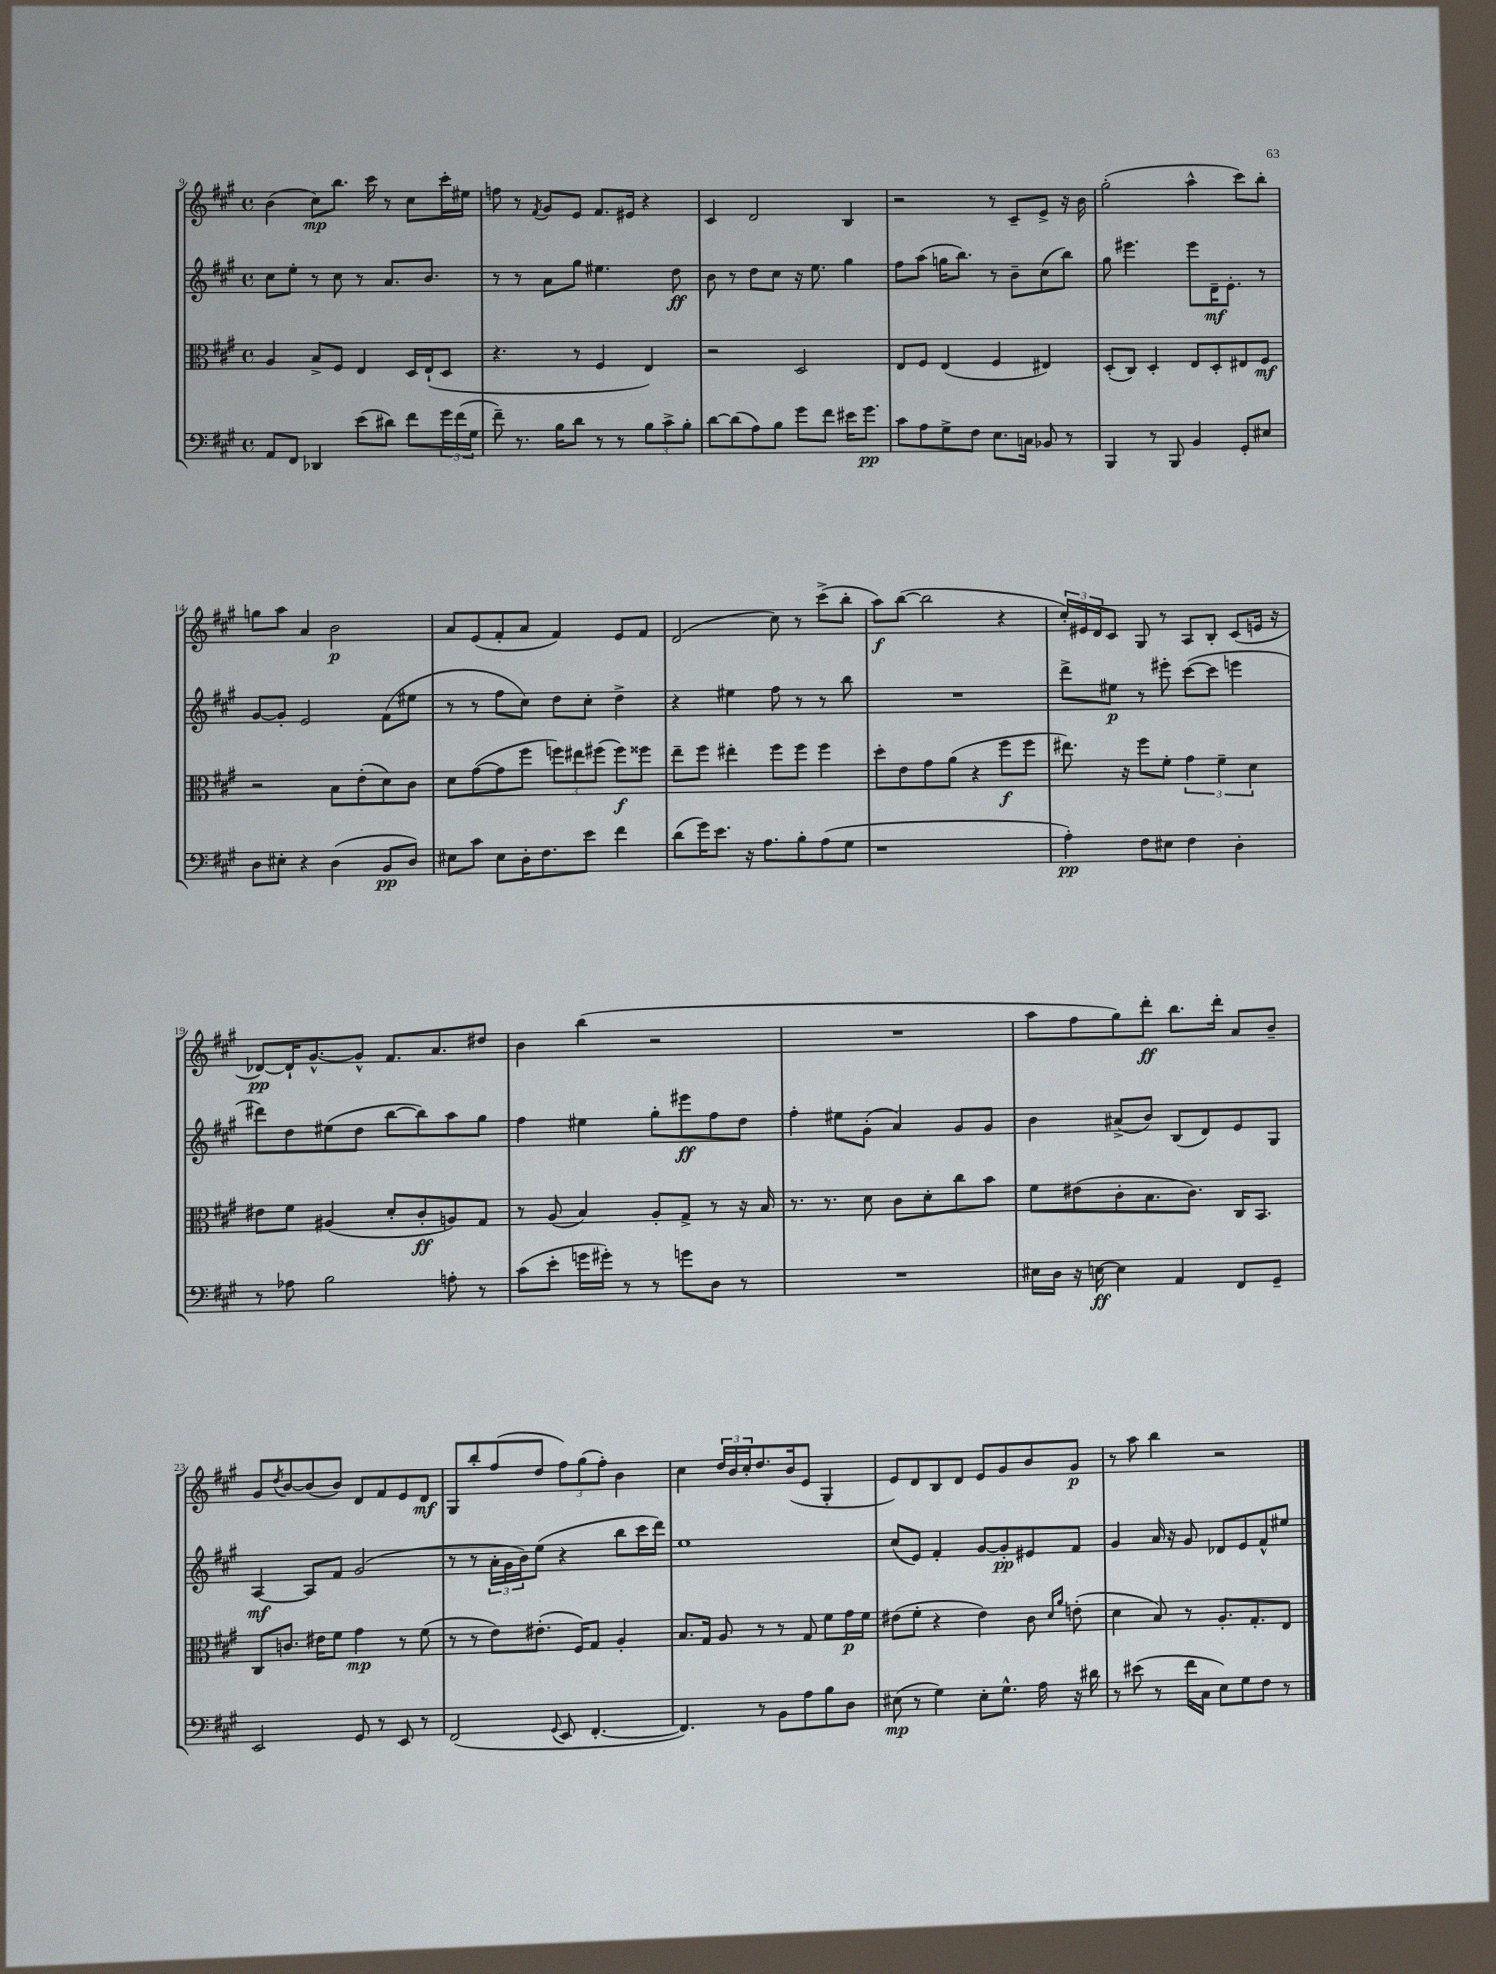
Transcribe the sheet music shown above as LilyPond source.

<<
\new StaffGroup <<
\new Staff = "s0" {
    \clef treble \key a \major \defaultTimeSignature \time 4/4
    b'4( cis''8\mp) b''8. cis'''16 r8 cis''8 cis'''16-. eis''16 |
    f''8 r8 \acciaccatura { fis'8 } gis'8 e'8 fis'8. eis'16 r4 |
    cis'4 d'2 b4 |
    r2 r8 cis'8-- e'8-> r16 b'16 |
    gis''2-.( a''4-^ cis'''8) b''8-. |
    g''8 a''8 a'4 b'2\p |
    a'8 e'8( fis'8-. a'8 fis'4) e'8 fis'8 |
    d'2( cis''8) r8 cis'''8->( b''8-. |
    a''8\f) b''8~( b''2 r4 |
    \tuplet 3/2 { cis''16-.) eis'16 d'16 } cis'8 gis8 r8 a8 b8-. cis'8( e'16 r16 |
    des'8~\pp) des'16-! gis'8.~-^ gis'8-^ fis'8. a'8. dis''8 |
    b'4 b''4( r2 |
    R1 |
    a''8 fis''8 gis''8) d'''8-.\ff b''8. d'''16-. a'8 b'8-- |
    gis'8 \acciaccatura { d''8 } b'8~ b'8( b'8) d'8 fis'8 e'8 d'8\mf |
    gis8 b''8-. fis''8( d''8 \tuplet 3/2 { fis''8) gis''8( fis''8-.) } b'4 |
    cis''4 \tuplet 3/2 { d''16 b'16 cis''16-. } d''8. b'16( e'8 gis4-. |
    e'8) d'8 b8 d'8 e'8 gis'8 b'8 gis'8\p |
    r8 a''8 b''4 r2 \bar "|." |
}
\new Staff = "s1" {
    \clef treble \key a \major \defaultTimeSignature \time 4/4
    cis''8 e''8-. r8 cis''8 r8 a'8. b'8. |
    r8 r8 a'8 gis''8 eis''4. d''8\ff |
    b'8 r8 d''8 cis''8 r16 e''8. gis''4 |
    fis''8 a''8( g''16 b''8.) r8 b'8-- cis''8( b''8) |
    gis''8 eis'''4. eis'''8 d'16--\mf e'8.-. r8 |
    gis'8~ gis'8-. e'2 fis'8( eis''8 |
    r8 r8 fis''8 cis''8) d''8 cis''8-. d''4-> |
    r4 eis''4 fis''8 r8 r8 b''8 |
    R1 |
    d'''8-> eis''8\p r8 eis'''8-. cis'''8~( cis'''8 e'''4 |
    dis'''8) d''8 eis''8( d''8 b''8~ b''8) a''8 gis''8 |
    fis''4 eis''4 gis''8-. eis'''8\ff fis''8 d''8 |
    fis''4-. eis''8 gis'8-.( a'4) gis'8 gis'8 |
    b'4 ais'8->( b'8) b8( d'8) e'8 gis8 |
    a4~\mf a8 fis'8 gis'2( |
    r8 r8 \tuplet 3/2 { a'16-. gis'16 b'16) } e''8( r4 b''8 cis'''16 d'''16) |
    e''1 |
    cis''8( e'8) fis'4-. gis'8~ gis'8-.\pp eis'8 fis'8 |
    gis'4 a'16 r16 gis'8 des'8 e'8 fis'8-^ eis''8 \bar "|." |
}
\new Staff = "s2" {
    \clef alto \key a \major \defaultTimeSignature \time 4/4
    a4 b8-> fis8 e4 d16 e16-!( d8 |
    r4. r8 fis4 e4) |
    r2 d2 |
    e8 fis8 e4( fis4 eis4) |
    d8-.( cis8) d4-. e8 d8-. eis8 fis8\mf |
    r2 b8 e'8-.( d'8) cis'8 |
    d'8 gis'8~( gis'8 fis''8 \tuplet 3/2 { f''8) eis''8 fis''8( } fis''8\f) fisis''8 |
    e''8-- fis''8 eis''4-. fis''8 fis''8 fis''4 |
    d''8-. e'8 gis'8 a'8( r4 fis''8\f fis''8 |
    eis''8.) r16 fis''8 fis'8-. \tuplet 3/2 { gis'4 fis'4-- d'4 } |
    eis'8 fis'8 ais4( d'8-. cis'8-.\ff a8) gis8 |
    r8 a8( b4) a8-. gis8-> r8 r16 b16 |
    r8. r8. d'8 cis'8 d'8-. cis''8 b'8 |
    fis'8 eis'8( cis'8-. b8. cis'8.) cis16 b,8. |
    cis8 c'8. eis'16 fis'8 gis'4\mp r8 fis'8( |
    r8 r8 e'8) eis'8.-.( fis16) gis8 a4-. |
    b8. gis16 a8 r8 r8 gis8 fis'8 gis'16\p fis'16 |
    eis'8( fis'8-. r4 eis'4) cis'8 \grace { d'16 a'16 } e'8-.( |
    d'4 b8) r8 a8.-. gis8.-. e8 \bar "|." |
}
\new Staff = "s3" {
    \clef bass \key a \major \defaultTimeSignature \time 4/4
    a,8 fis,8 des,4 e'8( dis'8) fis'8 \tuplet 3/2 { gis'16 fis'16( gis16 } |
    fis'8--) r8. b16 d'8 r8 r8 \tuplet 3/2 { b8 cis'8-> b8-. } |
    d'8~ d'8( a8) b8 gis'8 fis'8 eis'16 gis'8.\pp |
    cis'8 a8 gis8-> fis8 e8. c16 bes,8 r8 |
    b,,4 r8 b,,8 b,4 gis,8-. eis8 |
    d8 eis8-. r4 d4( b,8\pp d8) |
    eis8 cis'8 eis8 d16-. fis8. e'8 fis'4 |
    d'8( gis'16) e'8. r16 a8. b8-. a8( gis8 |
    r1 |
    a4-.\pp) fis8 eis8 fis4 d4-. |
    r8 aes8 b2 a8-. r8 |
    cis'8( e'8-. g'16 gis'16-.) r8 r8 g'8 d8 r8 |
    R1 |
    eis16 d16 r16 e16~\ff e4 a,4 fis,8 gis,8-- |
    e,2 gis,8 r8 e,8 r8 |
    fis,2( \appoggiatura { gis,8 } e,8 fis,4.~-. |
    fis,4.) r8 b,8 a8 b8 d8 |
    eis8\mp( r8 gis4) eis8-. gis8.-^ a16 r16 dis'16 |
    r8 eis'8( r8 fis'16 cis16 e8) gis8 fis8 r8 \bar "|." |
}
>>
>>
\layout { \context { \Score currentBarNumber = #9 } }
